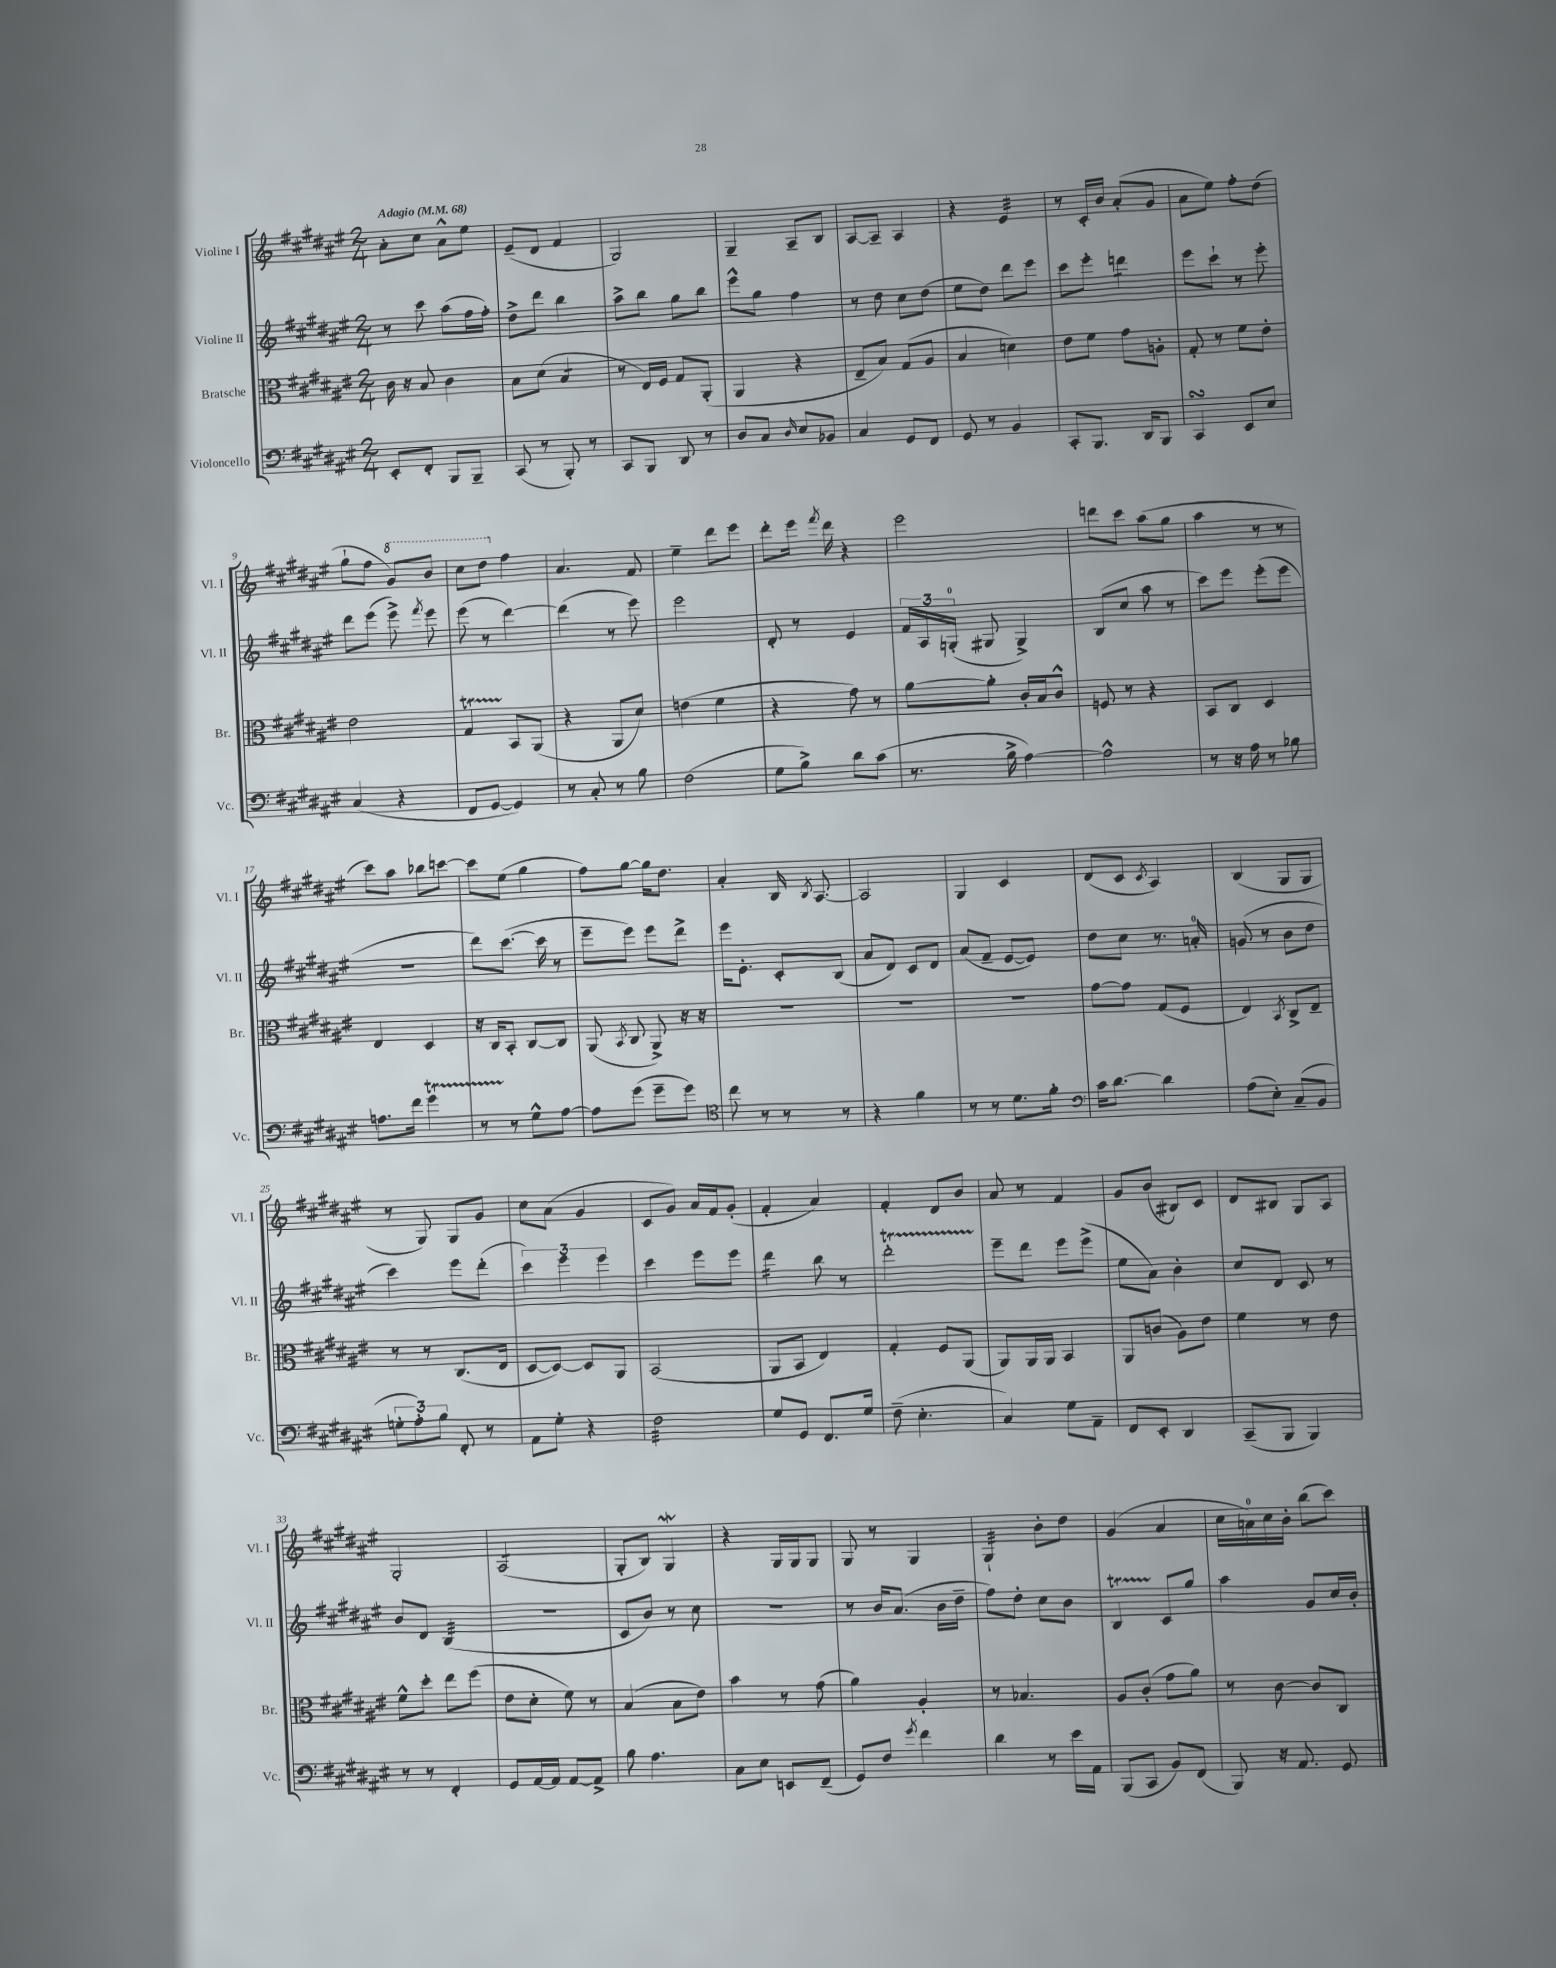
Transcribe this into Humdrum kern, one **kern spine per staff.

**kern	**kern	**kern	**kern
*staff4	*staff3	*staff2	*staff1
*clefF4	*clefC3	*clefG2	*clefG2
*k[f#c#g#d#a#e#]	*k[f#c#g#d#a#e#]	*k[f#c#g#d#a#e#]	*k[f#c#g#d#a#e#]
*M2/4	*M2/4	*M2/4	*M2/4
*MM68	*MM68	*MM68	*MM68
8EE#'	16c#	8r	8a#'
.	16r	.	.
8FF#'	8B	8ccc#	8cc#
8BBB	4c#	(8aa#	8a#^^
8BBB~	.	16ff#	8ee#
.	.	16ff#')	.
=	=	=	=
(8CC#	8B	8dd#^	(8e#~
8r	(8d#	8ddd#	8d#
8BBB')	4B	4bb	4f#
8r	.	.	.
=	=	=	=
8CC#	8r	8aa#^	2G#)
8BBB	16E#)	8bb	.
.	16F#	.	.
8DD#	8G#	8gg#	.
8r	(8AA#'	8bb	.
=	=	=	=
8D#	4AA#	8eee#^^	4G#~
8C#	.	8gg#	.
16qqD#	.	.	.
8E#	4r	4ff#	8A#~
8BB-	.	.	8B
=	=	=	=
4C#	8E#~	8r	[8A#
.	8B)	8dd#	8A#~]
8GG#	(8G#	8cc#	4A#
8FF#	8A#	(8dd#	.
=	=	=	=
8GG#	4B	8ee#	4r
8r	.	8dd#)	.
4BB	4d)	8ddd#	4e#
.	.	8eee#	.
=	=	=	=
8CC#'	8e#	8ccc#	8r
8.BBB	8f#	8eee#'	16c#'
.	.	.	16b
.	8g#	4ddd	(8a#'
16DD#	.	.	.
8BBB	8A'	.	8g#
=	=	=	=
4CC#	8G#'	8eee#	8a#
.	8r	8ccc#`	8ee#)
8EE#	8f#	8r	8ff#'
8E#	8e#'	8eee#'	(8dd#
=	=	=	=
(4C#	2e#	8ddd#	8gg#`
.	.	(8eee#	8ff#
4r	.	8eee#^)	8gg#)
.	.	8qfff#	.
.	.	8eee#	8bb
=	=	=	=
8FF#	4G#	(8eee#	8ccc#
[8GG#	.	8r	8ddd#
4GG#])	8BB	[4ddd#)	4ff#
.	(8AA#	.	.
=	=	=	=
8r	4r	(4ddd#]	4.a#
8C#'	.	.	.
8r	8AA#	8r	.
8B	8d#)	8eee#)	8f#
=	=	=	=
(2F#	(4e	2eee#	4ee#~
.	4f#	.	8ddd#
.	.	.	8eee#
=	=	=	=
8G#	4r	8d#'	8ddd#'
8B^)	.	8r	16eee#
.	.	.	8qfff#
.	.	.	16ddd#
8d#	8g#)	4e#	4r
(8c#	8r	.	.
=	=	=	=
8.r	[8a#	24f#	2eee#
.	.	24A#	.
.	.	(24G'	.
.	8a#']	8G#	.
16B^	.	.	.
[4A#)	16c#'	4G#^)	.
.	16B	.	.
.	8c#^^	.	.
=	=	=	=
2A#^^]	8F	(8B	8ddd
.	8r	8cc#	8ccc#
.	4r	8aa#	(8aa#
.	.	8r	8gg#
=	=	=	=
8r	8BB	8ccc#)	4aa#
16r	8C#	8eee#	.
16A#	.	.	.
8r	4D#	(8eee#'	8r
8B-	.	8eee#	8r
=	=	=	=
8.A	4E#	2r	8ccc#)
.	.	.	8aa#
16f#	.	.	.
4g#	4D#	.	8bb-
.	.	.	[8ccc
=	=	=	=
8r	16r	8ddd#)	8ccc]
.	16C#	.	.
8r	8BB'	([8.ccc#	(8ee#
8G#^^	[8C#	.	4gg#
.	.	16ccc#]	.
[8A#	8C#]	8r	.
=	=	=	=
8A#]	(8AA#	8eee#~	8ff#)
.	8qBB	.	.
(8g#	8C#	8eee#)	[8gg#
8g#~	8AA#^)	8eee#	16gg#]
.	.	.	8.dd#
8g#)	16r	8ddd#^	.
.	16r	.	.
=	=	=	=
*clefC4	*	*	*
8cc#	2r	16eee#	4a#'
.	.	8.e#'	.
8r	.	.	.
8r	.	8c#'	16B
.	.	.	8qB
.	.	.	[8.A#
8r	.	(8B	.
=	=	=	=
4r	2r	8a#	2A#]
.	.	8d#)	.
4f#	.	8c#	.
.	.	8d#	.
=	=	=	=
8r	2r	(8a#	4G#
8r	.	8f#~	.
8.d#	.	[8e#	4c#
.	.	8e#])	.
16f#'	.	.	.
=	=	=	=
*clefF4	*	*	*
16c#	[8g#	8dd#	(8d#
[8.d#	.	.	.
.	8g#]	8cc#	8c#
.	.	.	8qc#
4d#]	(8G#	8.r	4A#)
.	8F#	.	.
.	.	16a'	.
=	=	=	=
(8A#	4E#)	(8g	(4B
8E#')	.	8r	.
.	8qBB	.	.
(8C#~	8C#^	8b	8G#
8BB	8E#~	8dd#	8G#
=	=	=	=
12G'	8r	4ccc#)	8r
12A#')	.	.	.
.	8r	.	8G#)
12B	.	.	.
8FF#'	(8.C#	8eee#	8G#
8r	.	(8ddd#'	8g#
.	16E#	.	.
=	=	=	=
8AA#	[8D#	6ccc#)	8cc#
8G#'	8D#_)	.	(8a#
.	.	6eee#	.
4r	8D#]	.	4g#
.	.	6eee#	.
.	8AA#	.	.
=	=	=	=
2F#	(2BB	4ccc#	8c#
.	.	.	8g#)
.	.	8eee#	16a#
.	.	.	16f#
.	.	8eee#	(8g#'
=	=	=	=
8G#	8AA#	4ddd#	4f#'
8GG#	8BB	.	.
8.FF#	4E#)	8bb	4a#)
.	.	8r	.
16G#	.	.	.
=	=	=	=
(8F#~	4G#'	2ddd#'	4f#'
4.E#'	.	.	.
.	8F#	.	8d#
.	(8AA#	.	8b
=	=	=	=
4C#)	8AA#)	8eee#~	8a#
.	16AA#	8ddd#	8r
.	16AA#	.	.
8G#	4BB	8eee#	4f#
8AA#~	.	(8eee#^	.
=	=	=	=
8FF#	8AA#	8ee#	8g#
8EE#'	(8c	8a#)	(8b
4DD#	8A#)	4b'	8B#)
.	8e#	.	8c#
=	=	=	=
(8CC#~	4f#	8cc#	8d#
8BBB	.	8d#	8B#
4BBB)	8r	8c#	8G#
.	8e#	8r	8A#
=	=	=	=
8r	8f#^^	8b	2G#'
8r	8dd#'	8d#	.
4FF#'	8ee#	(4B	.
.	(8ff#	.	.
=	=	=	=
8GG#	8e#	2r	(2A#
[16AA#	8d#'	.	.
16AA#]	.	.	.
[8AA#	8f#)	.	.
8AA#^]	8r	.	.
=	=	=	=
8B	(4B	8c#	8G#'
4.A#	.	8b)	8B)
.	8B	8r	4G#
.	8e#)	8cc#	.
=	=	=	=
8C#	4b	2r	4r
8E#	.	.	.
8EE	8r	.	16G#
.	.	.	16G#
(8FF#~	(8g#	.	8G#
=	=	=	=
8GG#)	4a#)	8r	8G#
8F#	.	16b	8r
.	.	(8.a#	.
8qg#	.	.	.
4f#	4A#'	.	4G#
.	.	16b	.
.	.	16dd#~	.
=	=	=	=
4d#	8r	8ff#)	4G#`
.	4.B-	8dd#'	.
8r	.	8cc#	8b'
16e#	.	8b	8dd#
16AA#	.	.	.
=	=	=	=
(8BBB	8A#	4B	(4g#
8CC#	(8c#'	.	.
8BB)	8g#	8c#	4a#
(8FF#	8a#)	8gg#	.
=	=	=	=
8BBB)	8r	4aa#	16cc#
.	.	.	16a)
16r	[8c#	.	16cc#
8.AA#	.	.	16b'
.	8c#]	8g#	(8bb
8GG#	8C#	16cc#	8ccc#)
.	.	16b'	.
==	==	==	==
*-	*-	*-	*-
